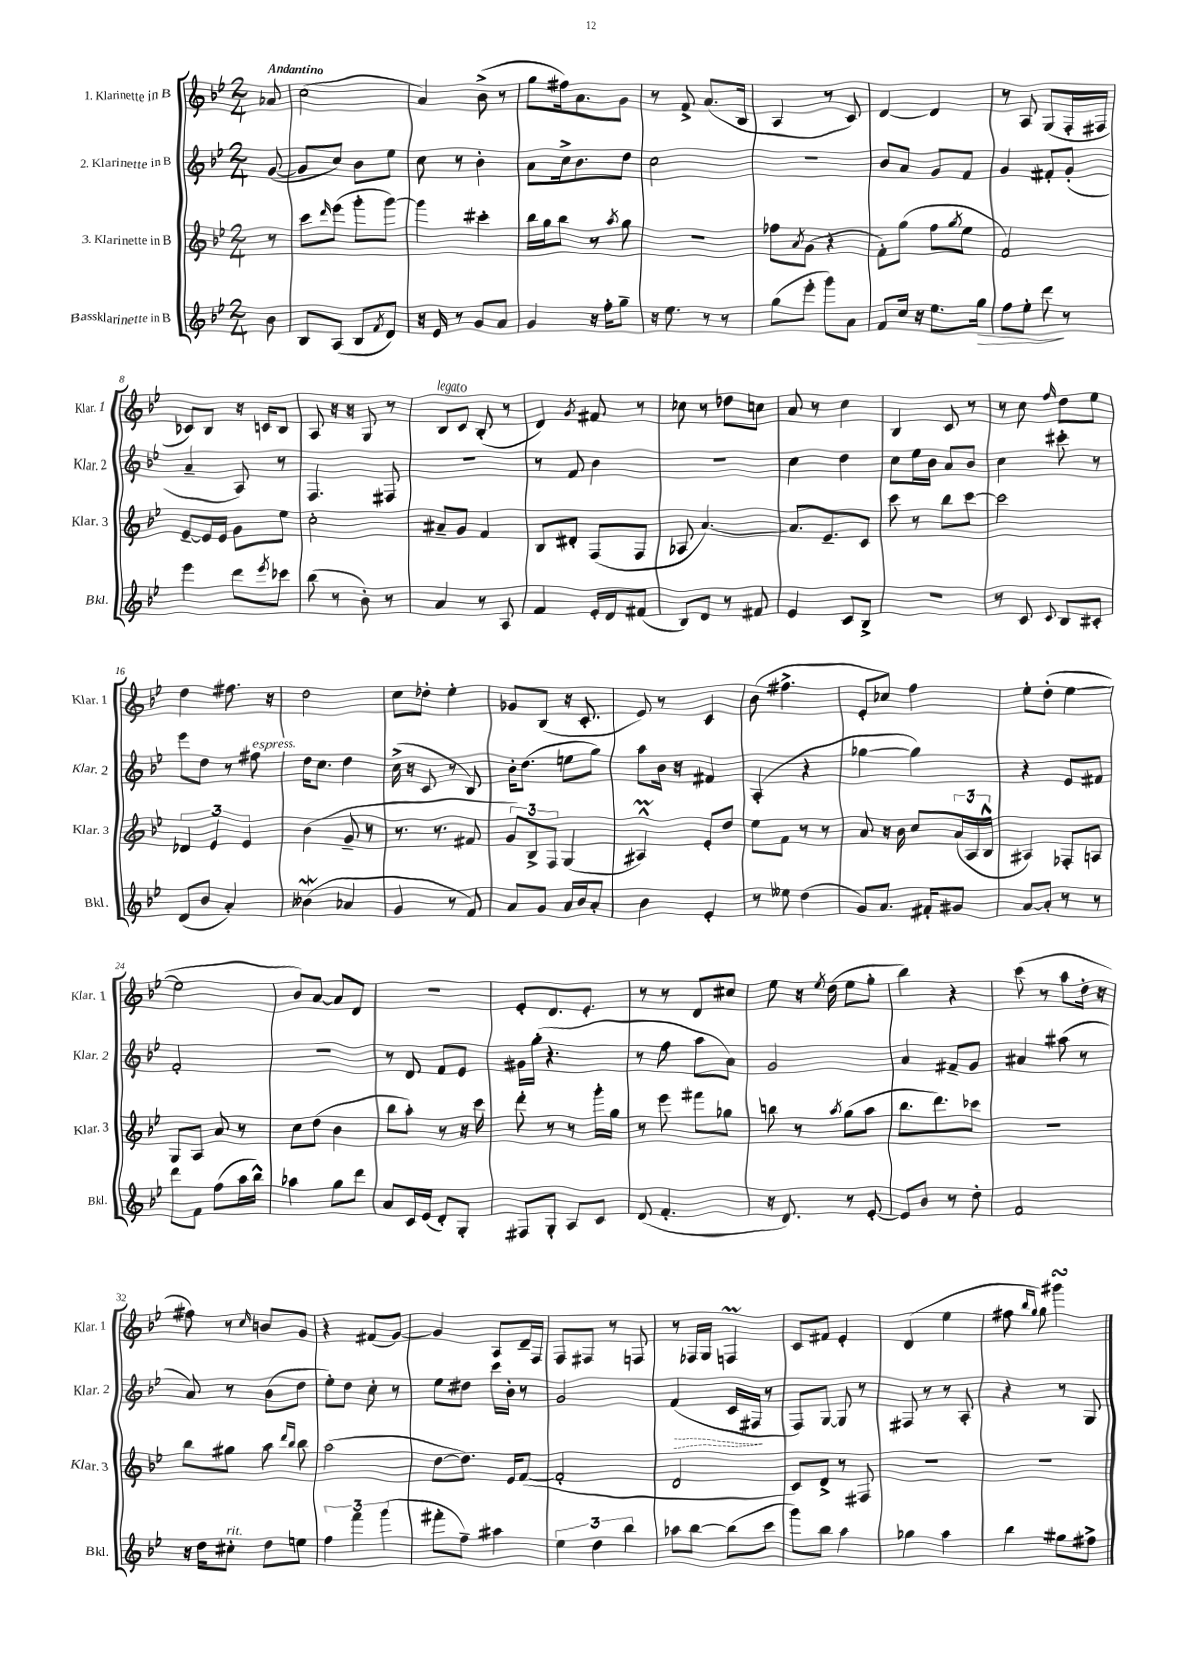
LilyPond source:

<<
\new StaffGroup <<
\new Staff = "s0" \with { instrumentName = "1. Klarinette in B" shortInstrumentName = "Klar. 1" } {
    \clef treble \key bes \major \numericTimeSignature \time 2/4 \partial 8 \tempo "Andantino"
    aes'8 |
    c''2( |
    a'4) bes'8->( r8 |
    g''8 fis''16) a'8. g'8 |
    r8 f'8-> a'8.( bes16 |
    a4 r8 c'8) |
    d'4~ d'4 |
    r8 a8 g8( f16-. fis16 |
    ces'8) bes8 r16 c'16 bes8 |
    a8 r16 r16 g8 r8 |
    bes8^\markup { \italic "legato" } c'8 bes8-.( r8 |
    d'4) \acciaccatura { g'8 } fis'8 r8 |
    ces''8 r8 des''8 c''8 |
    a'8 r8 c''4 |
    bes4 c'8 r8 |
    r8 c''8 \grace { f''16 } d''8 ees''8 |
    d''4 fis''8. r16 |
    d''2 |
    c''8 des''8-. ees''4-. |
    ges'8 bes8( r16 c'8.-. |
    ees'8) r8 c'4 |
    bes'8( fis''4.-> |
    ees'8-. ces''8) f''4 |
    ees''8-. d''8-.( ees''4~ |
    ees''2 |
    bes'8) a'8~ a'8 d'8 |
    r2 |
    ees'8-. d'8. ees'8.-. |
    r8 r8 d'8 cis''8 |
    ees''8 r16 \acciaccatura { ees''8 } d''16( ees''8 g''8-. |
    bes''4) r4 |
    c'''8( r8 a''8 d''16-. r16 |
    fis''8) r8 \grace { c''16 } b'8 g'8 |
    r4 fis'8( g'8~) |
    g'4 a8 d'16-- f16 |
    f8 fis8 r8 f8 |
    r8 fes16 g16 f4\prall |
    c'8 fis'8 ees'4-. |
    d'4( ees''4 |
    fis''8 \grace { bes''16 g''16 } g''8) gis'''4\turn \bar "|." |
}
\new Staff = "s1" \with { instrumentName = "2. Klarinette in B" shortInstrumentName = "Klar. 2" } {
    \clef treble \key bes \major \numericTimeSignature \time 2/4 \partial 8
    g'8~( |
    g'8 c''8) bes'8 ees''8 |
    c''8 r8 bes'4-. |
    a'8 c''16-> bes'8. d''8 |
    c''2 |
    R2 |
    bes'8 a'8 g'8 f'8 |
    g'4 fis'8-. g'8-.( |
    a'4-- a8) r8 |
    f4. fis8 |
    r2 |
    r8 f'8 bes'4 |
    r2 |
    c''4 d''4 |
    c''8 ees''16 bes'16 a'8 bes'8 |
    c''4 cis'''8-. r8 |
    ees'''8 d''8 r8 fis''8^\markup { \italic "espress." } |
    d''16 c''8. d''4 |
    c''16->( r16 c'8 r8 bes8) |
    bes'16-. d''8.( e''8 g''8) |
    a''8 bes'16 r16 fis'4 |
    a4-.( r4 |
    ges''4~ ges''4) |
    r4 ees'8 fis'8 |
    f'2-. |
    R2 |
    r8 d'8 f'8 ees'8 |
    gis'16 g''16-.( r4. |
    r8 f''8 a''8 a'8) |
    g'2 |
    a'4 fis'8-- g'8 |
    ais'4 ais''8( r8 |
    a'8) r8 bes'8( d''8 |
    ees''8-.) d''8 c''8-. r8 |
    ees''8 dis''8 c'''16 bes'16-. r8 |
    g'2 |
    \once \override Hairpin.style = #'dashed-line f'4\>( c'16 fis16\! r8 |
    f8) g8~ g8 r8 |
    fis8 r8 r8 a8-. |
    r4 r8 g8 \bar "|." |
}
\new Staff = "s2" \with { instrumentName = "3. Klarinette in B" shortInstrumentName = "Klar. 3" } {
    \clef treble \key bes \major \numericTimeSignature \time 2/4 \partial 8
    r8 |
    c'''8 \grace { d'''16 } ees'''8( g'''8-. g'''8~) |
    g'''4 cis'''4-. |
    bes''16 g''16 bes''8 r8 \acciaccatura { a''8 } g''8 |
    R2 |
    fes''8 \acciaccatura { a'8 } g'8( r4 |
    f'8-.) g''8( f''8 \acciaccatura { g''8 } ees''8 |
    f'2) |
    ees'8~-- ees'16 ees'16 g'8 ees''8 |
    c''2-. |
    ais'8-- g'8 f'4 |
    bes8 dis'8-. f8( f8 |
    aes8 a'4.~) |
    a'8. ees'8.-- c'8 |
    c'''8 r8 bes''8 c'''8~ |
    c'''2 |
    \tuplet 3/2 { des'4 ees'4 ees'4 } |
    bes'4( g'8-- r8 |
    r8. r8. fis'8 |
    \tuplet 3/2 { g'8) bes8-> f8 } g4( |
    ais4-^\prall) ees'8-. d''8 |
    ees''8 f'8 r8 r8 |
    a'8 r16 bes'16 c''8 \tuplet 3/2 { a'16( a16 bes16-^ } |
    ais4) fes8-. a8 |
    g8 a8 a'8 r8 |
    c''8 d''8( bes'4 |
    bes''8 a''8-.) r8 r16 c'''16 |
    d'''8-. r8 r8 g'''16-. g''16 |
    r8 ees'''8 fis'''8 ges''8 |
    b''8 r8 \acciaccatura { a''8 } g''8( a''8 |
    bes''8. d'''8.) ces'''8 |
    R2 |
    bes''8 gis''8 a''8 \grace { d'''16 bes''16 } bes''8 |
    a''2( |
    d''8~ d''8.) ees'16 f'8~( |
    f'2-. |
    d'2 |
    c'8) d'8-> r8 fis8 |
    R2 |
    R2 \bar "|." |
}
\new Staff = "s3" \with { instrumentName = "Bassklarinette in B" shortInstrumentName = "Bkl." } {
    \clef treble \key bes \major \numericTimeSignature \time 2/4 \partial 8
    bes'8 |
    bes8 a8( bes8 \acciaccatura { f'8 } d'8) |
    r16 ees'16 r8 g'8 a'8 |
    g'4 r16 f''16-. g''8-- |
    r16 ees''8. r8 r8 |
    g''8( ees'''8-. g'''8) a'8 |
    f'8 c''16 r16 ees''8. g''16\> |
    f''8 ees''8-. d'''8\! r8 |
    ees'''4 d'''8 \acciaccatura { ees'''8 } ces'''8 |
    bes''8( r8 bes'8-.) r8 |
    a'4 r8 a8 |
    f'4 ees'16-. d'16 fis'8( |
    bes8) d'8 r8 fis'8 |
    ees'4 c'8 bes8-> |
    r2 |
    r8 c'8 \appoggiatura { c'8 } bes8 cis'8-. |
    d'8( bes'8 a'4-.) |
    beses'4\mordent( aes'4 |
    g'4 r8 f'8) |
    a'8 g'8 a'16 bes'16 a'8-. |
    bes'4 ees'4-. |
    r8 eeses''8 d''4( |
    g'8) a'8. fis'16-. gis'8 |
    a'8~ a'8-. r8 r8 |
    d'''8 f'8 f''8( a''16 bes''16-^) |
    aes''4 g''8 d'''8 |
    a'8 c'16 ees'16( d'8-.) g8-. |
    fis8 g8-. a8 c'8 |
    d'8( f'4.-. |
    r16 d'8.) r8 ees'8~-. |
    ees'8 bes'8 r8 d''8-. |
    f'2 |
    r16 d''16 cis''8-.^\markup { \italic "rit." } d''8 e''8 |
    \tuplet 3/2 { f''4 f'''4 g'''4( } |
    fis'''8-. f''8--) ais''4 |
    \tuplet 3/2 { ees''4 d''4 bes''4 } |
    aes''8 bes''8~ bes''8( c'''8 |
    g'''8) bes''8 a''4 |
    ges''4 a''4 |
    bes''4 gis''8 fis''8-> \bar "|." |
}
>>
>>
